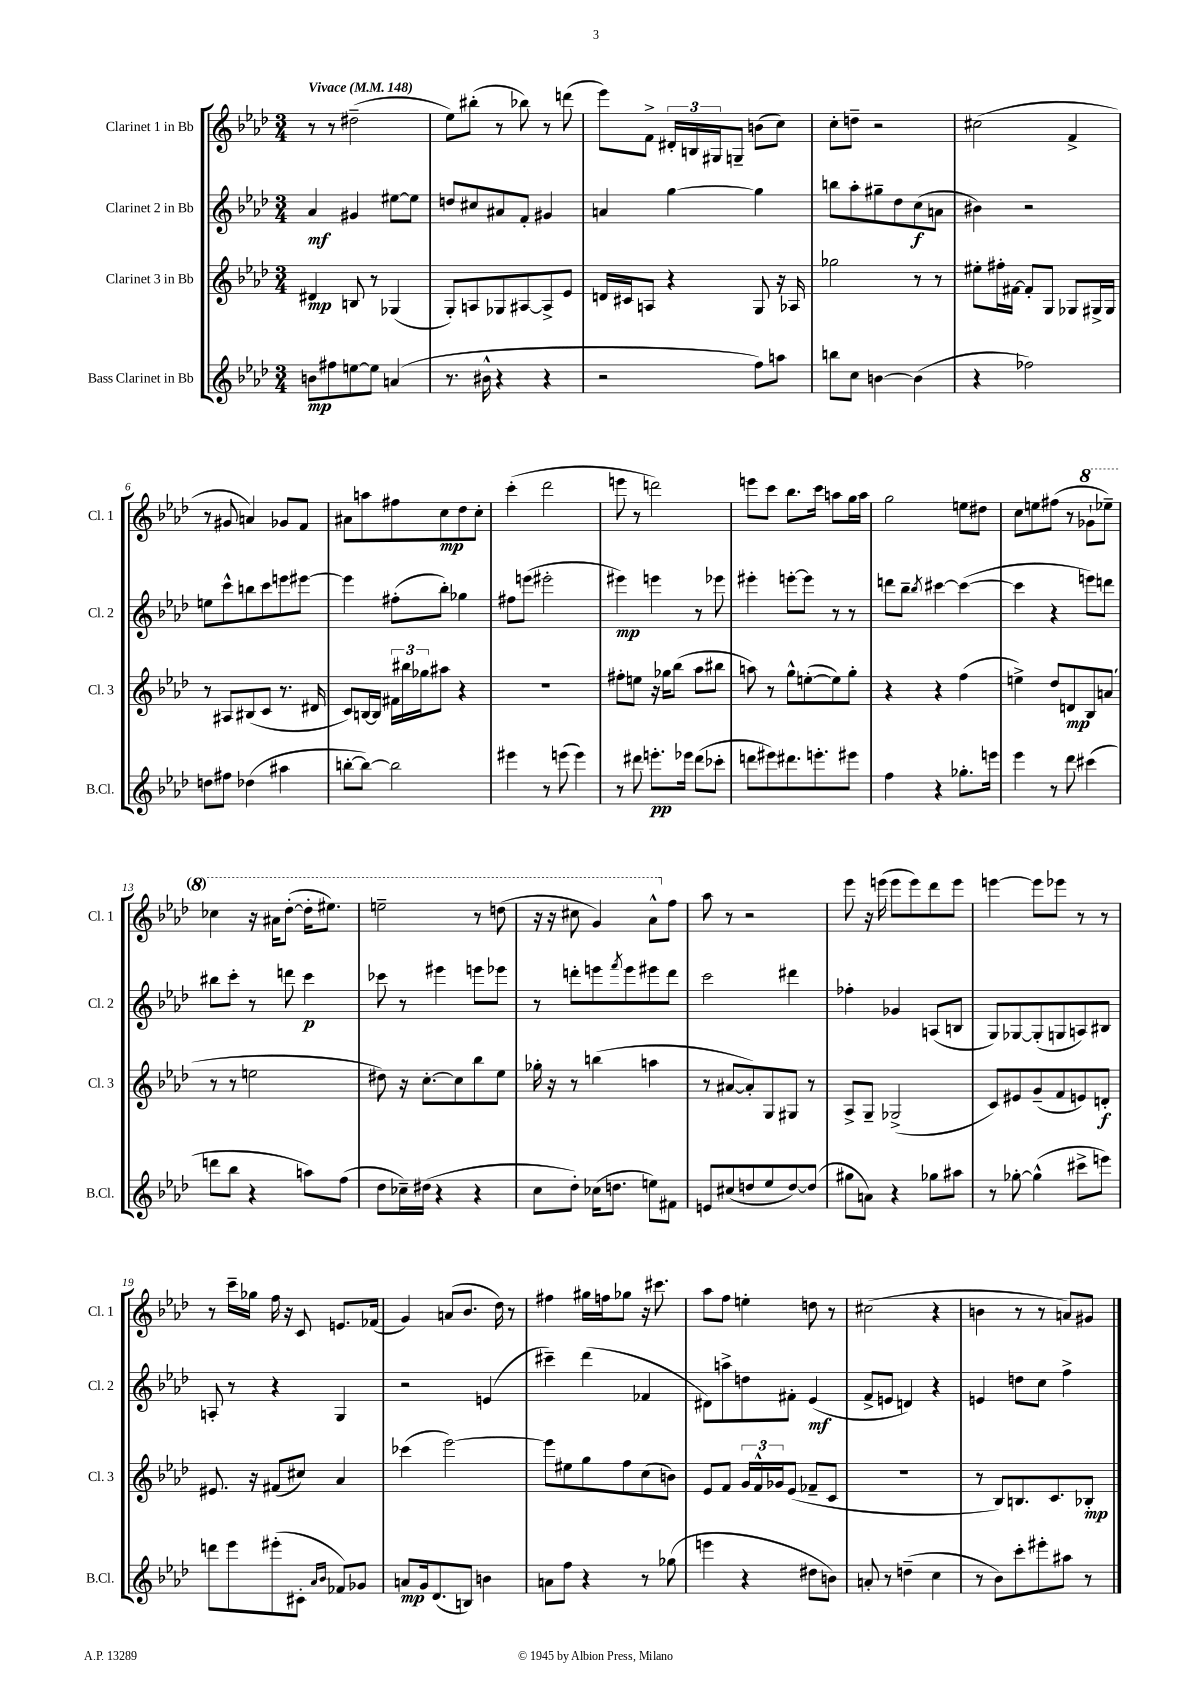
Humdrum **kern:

**kern	**kern	**kern	**kern
*staff4	*staff3	*staff2	*staff1
*clefG2	*clefG2	*clefG2	*clefG2
*k[b-e-a-d-]	*k[b-e-a-d-]	*k[b-e-a-d-]	*k[b-e-a-d-]
*M3/4	*M3/4	*M3/4	*M3/4
*MM148	*MM148	*MM148	*MM148
8b	4d#	4a-	8r
8ff#	.	.	8r
[8ee	8B	4g#	(2dd#~
8ee]	8r	.	.
(4a	(4G-	[8ee#	.
.	.	8ee#]	.
=	=	=	=
8.r	8G')	8dd	8ee-)
.	8A	8cc#	(8bb#'
16b#^^	.	.	.
4r	8G-	8a#	8r
.	[8A#	8f'	8bb-)
4r	8A#^]	4g#	8r
.	8e-	.	(8ddd
=	=	=	=
2r	16d	4a	8eee-)
.	16c#	.	.
.	8A	.	8f^
.	4r	[4gg	24d#'
.	.	.	24B
.	.	.	24G#
.	.	.	8G~
8ff)	8G	4gg]	(8b
8aa	16r	.	8cc)
.	16A-	.	.
=	=	=	=
8bb	2gg-	8bb	8cc'
8cc	.	8aa-'	8dd~
[4b	.	8gg#~	2r
.	.	8dd-	.
(4b]	8r	(8cc	.
.	8r	8a	.
=	=	=	=
4r	8ee#'	4b#)	(2cc#
.	16ff#'	.	.
.	[16f#	.	.
2ff-)	8f#']	2r	.
.	8G	.	.
.	8G-	.	4f^
.	16G#^	.	.
.	16G#	.	.
=	=	=	=
8dd	8r	8ee	8r
8ff#	8A#	8ccc^^	8g#
(4dd-	(8B#	8bb	4a)
.	8c	8ccc	.
4aa#	8.r	8eee	8g-
.	.	[8eee#	8f
.	16d#	.	.
=	=	=	=
[8bb'	8c)	4eee#]	8a#
8bb_)	[16B	.	8aa
.	16B]	.	.
2bb]	24f#	(8ff#'	8ff#
.	24bb#	.	.
.	24gg-	.	.
.	8aa#	8bb-')	8cc
.	4r	4gg-	8dd-
.	.	.	8cc'
=	=	=	=
4eee#	2.r	8ff#	(4ccc'
.	.	(8eee	.
8r	.	2eee#'	2ddd-
(8eee	.	.	.
4eee)	.	.	.
=	=	=	=
8r	8ff#'	4eee#)	8eee
8ddd#	8ee	.	8r
8.eee'	16r	4eee	2ddd)
.	16gg-	.	.
.	(8bb-	.	.
16eee-	.	.	.
(8ddd#	8aa-	8r	.
8ccc-'	8bb#	8eee-	.
=	=	=	=
8ddd	8aa)	4eee#'	8eee
8eee#)	8r	.	8ccc
8.ddd#	8gg^^	[8eee'	8.bb-
.	([8ee'	8eee]	.
8.eee'	.	.	16ccc
.	8ee])	8r	8aa
8eee#	8gg'	8r	16gg
.	.	.	16aa
=	=	=	=
4ff	4r	8ddd	2gg
.	.	8bb-~	.
.	.	8qbb-	.
4r	4r	[4ccc#	.
8.gg-'	(4ff	(4ccc#_	8ee
.	.	.	8dd#
16eee	.	.	.
=	=	=	=
4eee-	4ee^)	4ccc#]	8cc
.	.	.	8ee
8r	8dd-	4r	(8ff#
8ddd-	8d	.	8r
(4ccc#	8B-	8eee)	8gg-`
.	(8a	8ddd	8eee-~)
=	=	=	=
8ddd	8r	8bb#	4ccc-
8bb-	8r	8ccc'	.
4r	2ee	8r	16r
.	.	.	16aa#
.	.	8ddd	([8ddd-'
8aa)	.	4ccc	16ddd-']
.	.	.	8.eee#)
(8ff	.	.	.
=	=	=	=
8dd-	8dd#)	8ccc-	2eee~
16cc-~)	16r	8r	.
(16dd#	[8.cc'	.	.
4r	.	4eee#	.
.	8cc]	.	.
4r	8bb-	8eee	8r
.	8ee-	8eee-	(8ddd
=	=	=	=
8cc	16gg-'	8r	16r
.	16r	.	16r
8dd-')	8r	8ddd'	8ccc#
(16cc-	(4bb	8eee	4gg)
8.dd	.	.	.
.	.	8qfff	.
.	.	8eee	.
8ee)	4aa	8eee#	8aa-^^
8f#	.	8ddd	8ff
=	=	=	=
8e	8r	2ccc	8aa-
(8cc#	[8a#	.	8r
8dd	8a#'])	.	2r
8ee-	8G	.	.
[8dd)	8G#	4ddd#	.
(8dd]	8r	.	.
=	=	=	=
8gg#	8A-^	4ff-'	8eee-
8a)	8G~	.	16r
.	.	.	(16eee
4r	(2G-^	4g-	8eee
.	.	.	8eee)
8gg-	.	(8A	8ddd-
8aa#	.	8B	8eee
=	=	=	=
8r	8c)	8G)	[4eee
[8gg-'	8e#	[8G-	.
(4gg-^^]	(8g~	(8G-']	8eee]
.	8f	8G	8eee-
8ccc#^	8e)	8A)	8r
8eee)	8d'	8B#	8r
=	=	=	=
8ddd	8.e#	8A'	8r
8eee-	.	8r	16ccc~
.	16r	.	16gg-
(8eee#'	(8f#	4r	16ff
.	.	.	16r
8c#'	8cc#)	.	8c
16qqa-	.	.	.
16qqb-	.	.	.
8f-)	4a-	4G	8.e
8g-	.	.	.
.	.	.	(16f-
=	=	=	=
8a	(4ccc-	2r	4g)
16g	.	.	.
(8.d-	.	.	.
.	[2eee-)	.	(8a
8B)	.	.	8.b-
4b	.	(4e	.
.	.	.	16dd-)
.	.	.	8r
=	=	=	=
8a	8eee-]	4ccc#~)	4ff#
8ff	8ee#	.	.
4r	8gg	(4ddd-	16gg#
.	.	.	16ff
.	8ff	.	8gg-
8r	(8cc	4f-	16r
.	.	.	8.ccc#
(8gg-	8b)	.	.
=	=	=	=
4eee	8e-	8d#)	8aa-
.	8f	8aa^	8ff
4r	24g	8dd	4ee'
.	24f^^	.	.
.	24g-	.	.
.	(8e-	8f#'	.
8dd#	8f-~	(4e-	8dd
8b)	8c	.	8r
=	=	=	=
8a'	2.r	8f^	(2cc#
8r	.	8e	.
(4dd~	.	4d)	.
4cc	.	4r	4r
=	=	=	=
8r	8r	4e	4b
8b-)	8B-)	.	.
8ccc'	8.B	8dd	8r
8eee#'	.	8cc	8r
.	8.c	.	.
8aa#	.	4ff^	8a)
8r	8B-'	.	8g#
==	==	==	==
*-	*-	*-	*-
